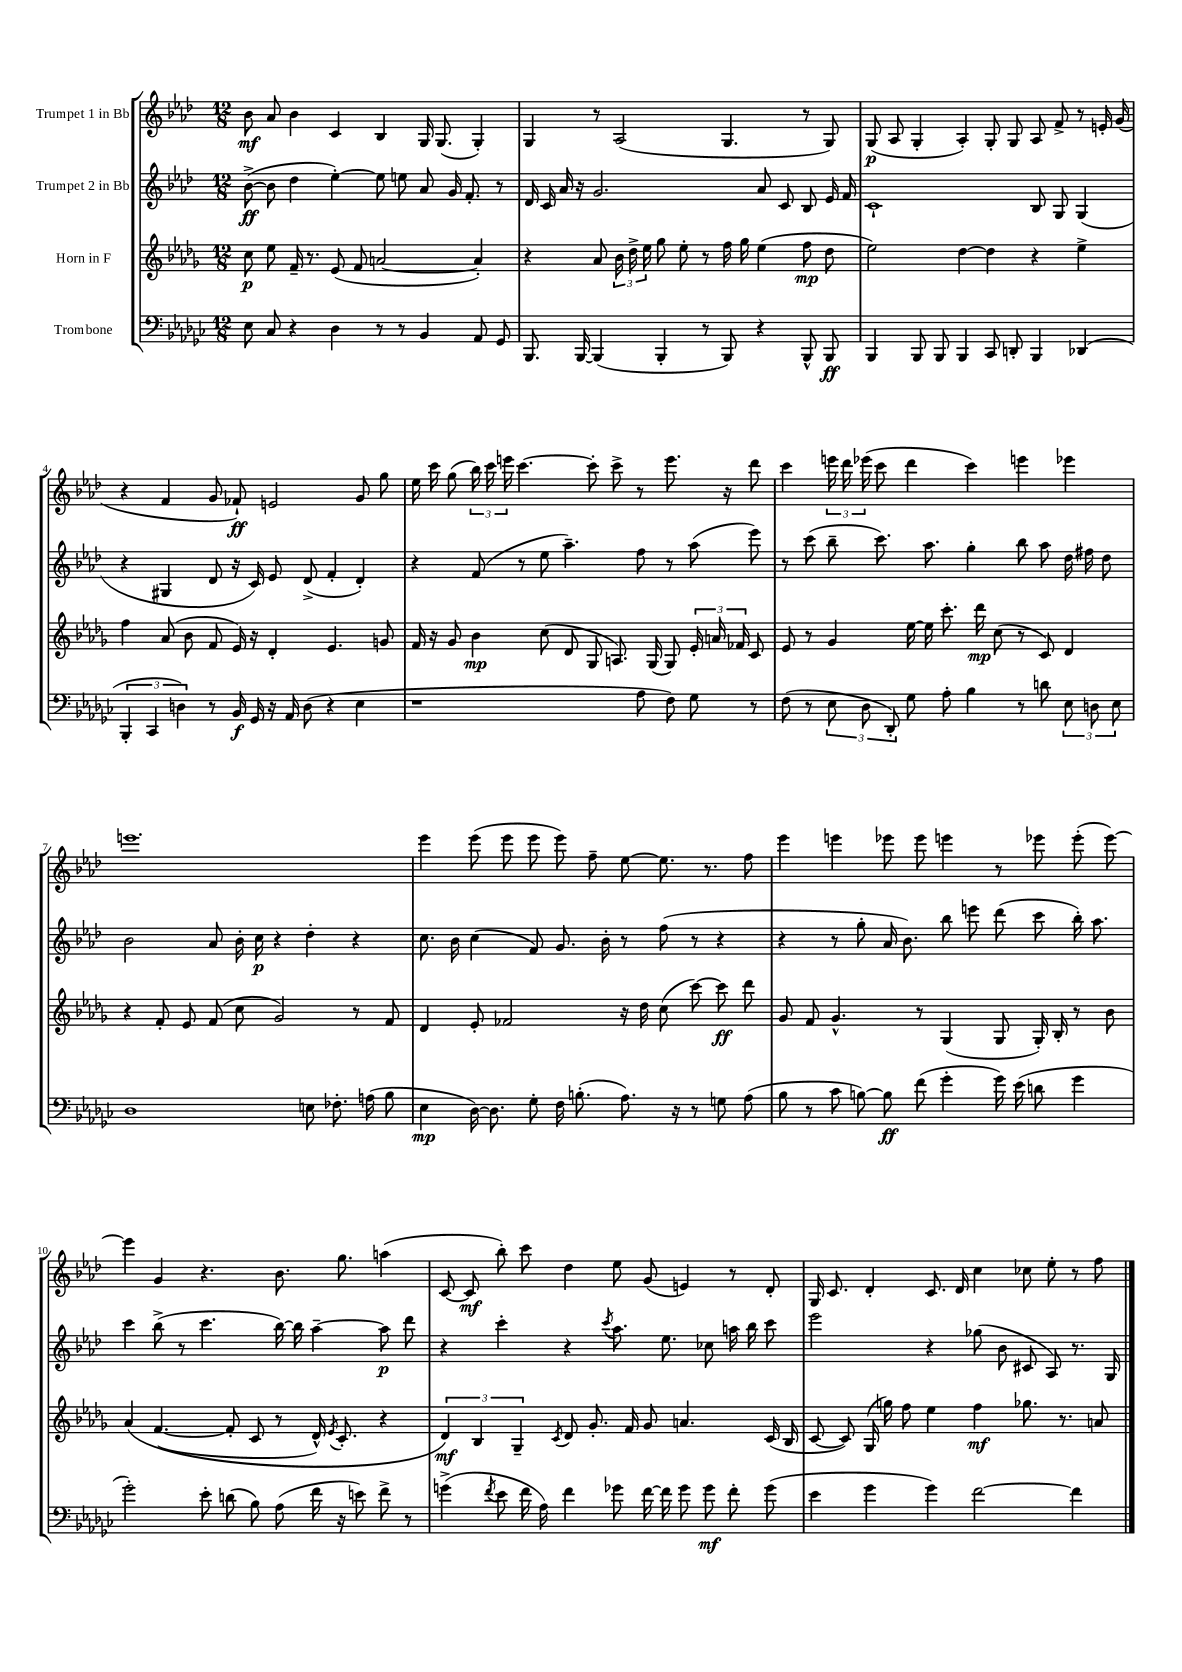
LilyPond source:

<<
\new StaffGroup <<
\new Staff = "s0" \with { instrumentName = "Trumpet 1 in Bb" } {
    \clef treble \key aes \major \numericTimeSignature \time 12/8
    \autoBeamOff bes'8\mf aes'8 bes'4 c'4 bes4 g16 g8.( g4-.) |
    g4 r8 aes2( g4. r8 g8) |
    g8\p( aes8 g4-. aes4-.) g8-. g8 aes8 f'8-> r8 e'16-. g'16( |
    r4 f'4 g'8 fes'8-!\ff) e'2 g'8 g''8 |
    ees''16 c'''16 g''8( \tuplet 3/2 { bes''16) c'''16 e'''16 } c'''4.~ c'''8-. c'''8-> r8 e'''8. r16 des'''8 |
    c'''4 \tuplet 3/2 { e'''16 des'''16 ees'''16( } c'''8 des'''4 c'''4) e'''4 ees'''4 |
    e'''1. |
    ees'''4 ees'''8( ees'''8 ees'''8 ees'''8) f''8-- ees''8~ ees''8. r8. f''8 |
    ees'''4 e'''4 ees'''8 ees'''8 e'''4 r8 ees'''8 ees'''8-.( ees'''8~) |
    ees'''4 g'4 r4. bes'8. g''8. a''4( |
    c'8~ c'8\mf bes''8-.) c'''8 des''4 ees''8 g'8( e'4) r8 des'8-. |
    g16 c'8. des'4-. c'8. des'16 c''4 ces''8 ees''8-. r8 f''8 \bar "|." |
}
\new Staff = "s1" \with { instrumentName = "Trumpet 2 in Bb" } {
    \clef treble \key aes \major \numericTimeSignature \time 12/8
    \autoBeamOff bes'8~->\ff( bes'8 des''4 ees''4~-.) ees''8 e''8 aes'8 g'16 f'8.-. r8 |
    des'16 c'16 aes'16 r16 g'2. aes'8 c'8 bes8 ees'16 f'16 |
    c'1-! bes8 g8 g4( |
    r4 gis4 des'8 r16 c'16) ees'8 des'8->( f'4-. des'4-.) |
    r4 f'8( r8 ees''8 aes''4.--) f''8 r8 aes''8( ees'''8) |
    r8 c'''8( bes''8-- c'''8.) aes''8. g''4-. bes''8 aes''8 des''16 fis''16 des''8 |
    bes'2 aes'8 bes'16-. c''16\p r4 des''4-. r4 |
    c''8. bes'16 c''4( f'8) g'8. bes'16-. r8 f''8( r8 r4 |
    r4 r8 g''8-. aes'16 bes'8.) bes''8 e'''8 des'''8( c'''8 bes''16-.) aes''8. |
    c'''4 bes''8->( r8 c'''4. bes''16~) bes''16 aes''4~-- aes''8\p des'''8 |
    r4 c'''4-. r4 \acciaccatura { c'''8 } aes''8. ees''8. ces''8 a''16 bes''16 c'''8 |
    ees'''2 r4 ges''8( bes'8 cis'8 aes8) r8. g16 \bar "|." |
}
\new Staff = "s2" \with { instrumentName = "Horn in F" } {
    \clef treble \key des \major \numericTimeSignature \time 12/8
    \autoBeamOff c''8\p ees''8 f'16-- r8. ees'8( f'8 a'2~ a'4-.) |
    r4 aes'8 \tuplet 3/2 { bes'16 des''16-> ees''16 } ges''8 ees''8-. r8 f''16 ges''16 ees''4( f''8\mp des''8 |
    ees''2) des''4~ des''4 r4 ees''4-> |
    f''4 aes'8( bes'8 f'8 ees'16) r16 des'4-. ees'4. g'8 |
    f'16 r16 ges'8 bes'4\mp c''8( des'8 ges8 a8.) ges16( ges8) \tuplet 3/2 { ees'16-. a'16 fes'16 } c'8 |
    ees'8 r8 ges'4 ees''16~ ees''16 c'''8.-. des'''16\mp c''8( r8 c'8) des'4 |
    r4 f'8-. ees'8 f'8( c''8 ges'2) r8 f'8 |
    des'4 ees'8-. fes'2 r16 des''16 c''8( c'''8~) c'''8\ff des'''8 |
    ges'8 f'8 ges'4.-^ r8 ges4( ges8 ges16-.) bes16-. r8 bes'8 |
    aes'4\( f'4.~( f'8-. c'8 r8 des'16-^) \acciaccatura { ees'8 } c'8.-. r4 |
    \tuplet 3/2 { des'4\mf\) bes4 ges4-- } \acciaccatura { c'8 } des'8 ges'8.-. f'16 ges'8 a'4. c'16( bes16 |
    c'8~ c'8) ges16( g''16) f''8 ees''4 f''4\mf ges''8. r8. a'8 \bar "|." |
}
\new Staff = "s3" \with { instrumentName = "Trombone" } {
    \clef bass \key ges \major \numericTimeSignature \time 12/8
    \autoBeamOff ees8 ces8 r4 des4 r8 r8 bes,4 aes,8 ges,8 |
    bes,,8. bes,,16~ bes,,4( bes,,4-. r8 bes,,8) r4 bes,,8-^ bes,,8\ff |
    bes,,4 bes,,8 bes,,8 bes,,4 ces,8 d,8-. bes,,4 des,4( |
    \tuplet 3/2 { bes,,4-. ces,4 d4) } r8 bes,16\f ges,16 r16 aes,16 d8( r4 ees4 |
    r1 aes8 f8) ges8 r8 |
    f8( r8 \tuplet 3/2 { ees8 des8 des,8-.) } ges8 aes8-. bes4 r8 d'8 \tuplet 3/2 { ees8 d8 ees8 } |
    des1 e8 fes8.-. a16( bes8 |
    ees4\mp des16~) des8. ges8-. f16 b8.-.( aes8.) r16 r8 g8 aes8( |
    bes8 r8 ces'8 b8~) b8\ff f'8( ges'4-. ges'16) ees'16( d'8 ges'4 |
    ges'2-.) ees'8-. d'8( bes8) aes8( f'16 r16 e'8) f'8-> r8 |
    g'4->( \acciaccatura { f'8 } ees'8 f'16 aes16) f'4 ges'8 f'16~ f'16 ges'8 ges'8\mf f'8-. ges'8( |
    ees'4 ges'4 ges'4) f'2~ f'4 \bar "|." |
}
>>
>>
